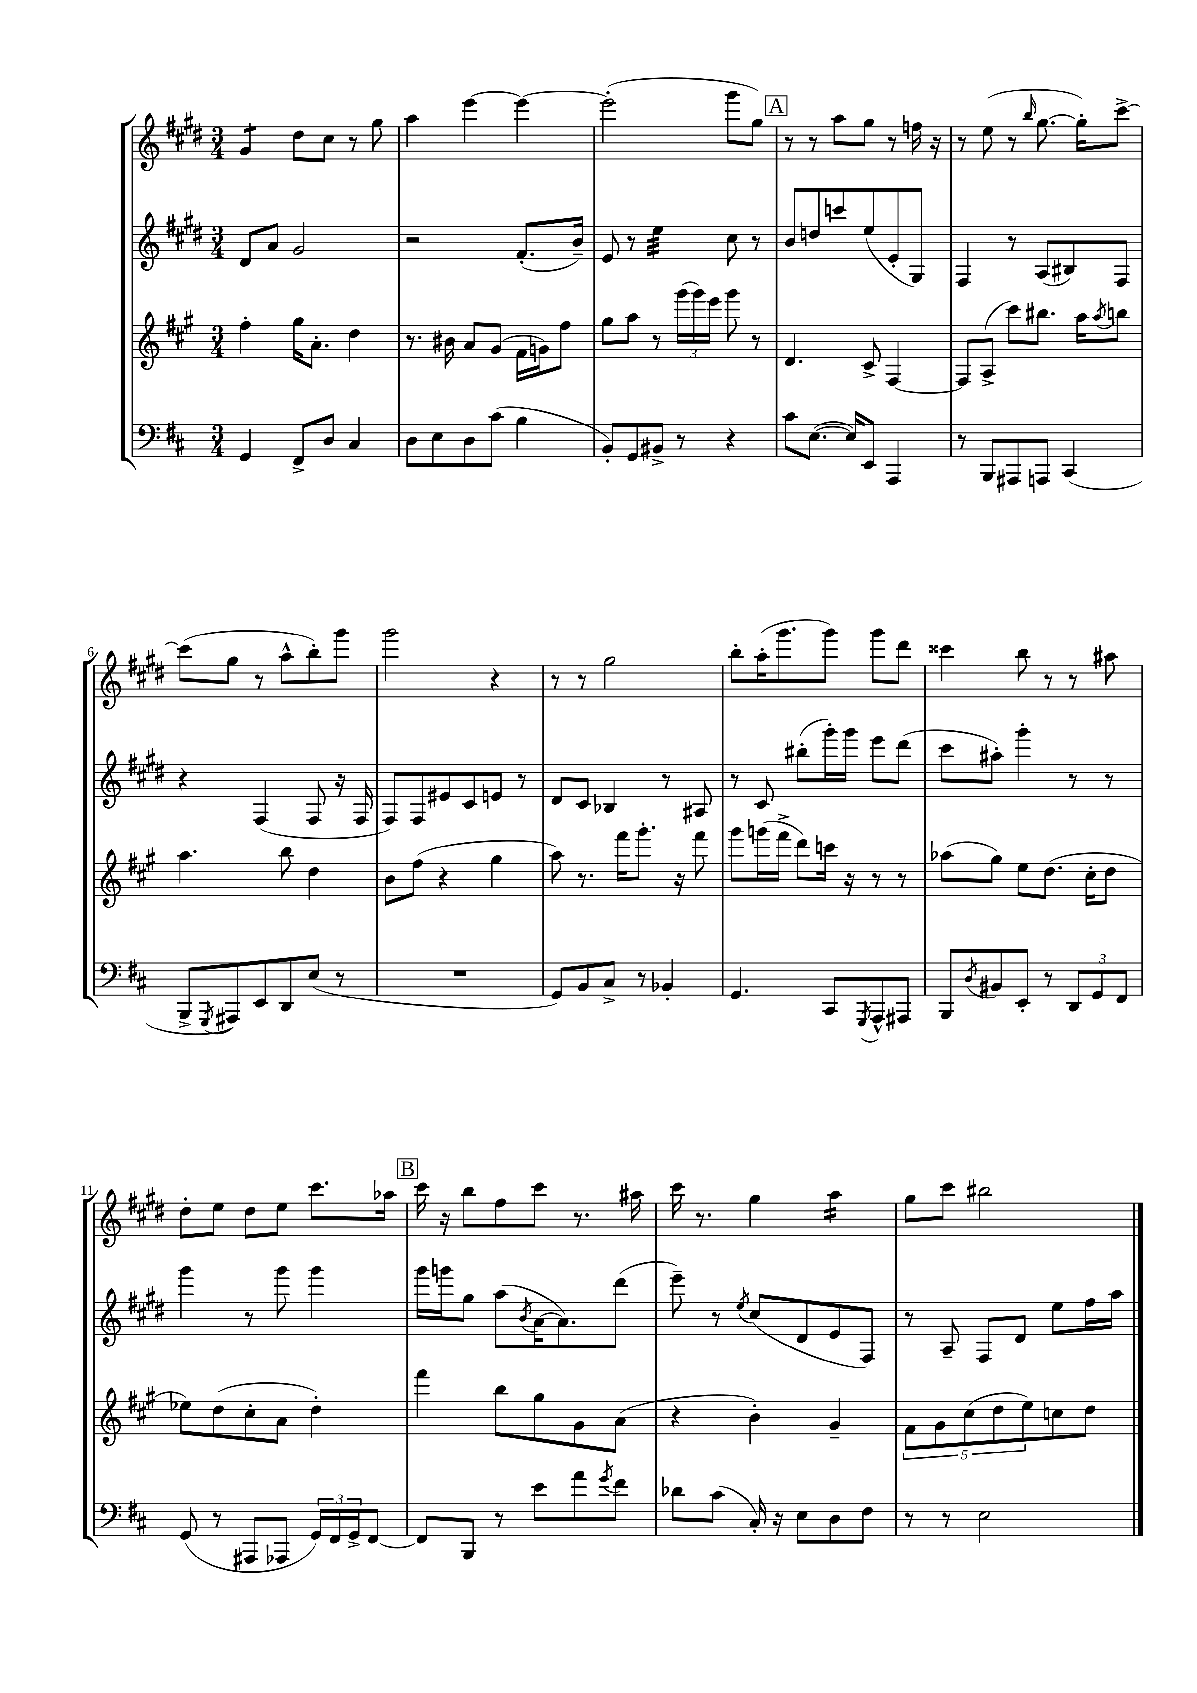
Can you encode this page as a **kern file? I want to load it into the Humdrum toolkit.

**kern	**kern	**kern	**kern
*part4	*part3	*part2	*part1
*staff4	*staff3	*staff2	*staff1
*clefF4	*clefG2	*clefG2	*clefG2
*k[f#c#]	*k[f#c#g#]	*k[f#c#g#d#]	*k[f#c#g#d#]
*M3/4	*M3/4	*M3/4	*M3/4
=1	=1	=1	=1
*	*	*	*tremolo
4GG/	4ff#'\	8d#/L	8g#/L
.	.	8a/J	8g#/J
*	*	*	*Xtremolo
8FF#^/L	16gg#\KL	2g#/	8dd#\L
.	8.a'\J	.	.
8D/J	.	.	8cc#\J
4C#/	4dd\	.	8r
.	.	.	8gg#\
=2	=2	=2	=2
8D\L	8.r	2r	4aa\
8E\	.	.	.
.	16b#X\	.	.
8D\	8a/L	.	[4eee\
(8c#\J	(8g#/J	.	.
4B\	16f#\LL	(8.f#'/L	4eee\_
.	16gn\J)	.	.
.	8ff#\J	.	.
.	.	16b~/Jk)	.
=3	=3	=3	=3
8BB'/L)	8gg#\L	8e/	(2eee'\]
8GG/	8aa\J	8r	.
*	*	*tremolo	*
8BB#X^/J	8r	32ee\LLL	.
.	.	32ee\	.
.	.	32ee\	.
.	.	32ee\	.
8r	(24ggg#\LL	32ee\	.
.	.	32ee\	.
.	24ggg#\)	.	.
.	.	32ee\	.
.	24eee\JJ	.	.
.	.	32ee\JJJ	.
*	*	*Xtremolo	*
4r	8ggg#\	8cc#\	8ggg#\L
.	8r	8r	8gg#\J)
!!LO:REH:place=s1:t=A
=4	=4	=4	=4
8c#\L	4.d/	8b/L	8r
([8.E\J	.	8ddn/	8r
.	.	8cccn/	8aa\L
16E/KL])	.	.	.
8EE/J	8c#^/	(8ee/	8gg#\J
4AAA/	[4F#/	8e'/	8r
.	.	8G#/J)	16ffn\
.	.	.	16r
=5	=5	=5	=5
8r	8F#/L]	4F#/	8r
8BBB/L	(8A^/J	.	(8ee\
8AAA#X/	8ccc#\L)	8r	8r
.	.	.	16qqbb/
8AAAn/J	8.bb#X\J	(8A/L	[8.gg#\
(4CC#/	.	8B#X/)	.
.	16aa\KL	.	16gg#'\KL])
.	8qaa/	.	.
.	8bbn\J	8F#/J	[8ccc#^\J
!!LO:LB:g=z
=6	=6	=6	=6
8BBB^/L	4.aa\	4r	(8ccc#\L]
8qGGG/	.	.	.
8AAA#X/)	.	.	8gg#\J
8EE/	.	(4F#/	8r
8DD/	8bb\	.	8aa^^\L
(8E/J	4dd\	8F#/	8bb'\)
8r	.	16r	8ggg#\J
.	.	16F#/	.
=7	=7	=7	=7
2.r	8b\L	8F#/L)	2ggg#\
.	(8ff#\J	8F#/	.
.	4r	8e#X/	.
.	.	8c#/	.
.	4gg#\	8en/J	4r
.	.	8r	.
=8	=8	=8	=8
8GG/L)	8aa\)	8d#/L	8r
8BB/	8.r	8c#/J	8r
8C#^/J	.	4B-X/	2gg#\
.	16fff#\KL	.	.
8r	8.ggg#'\J	.	.
4BB-X'/	.	8r	.
.	16r	.	.
.	8fff#\	8A#X/	.
=9	=9	=9	=9
4.GG/	8ggg#\L	8r	8bb'\L
.	(16gggn\L	8c#/	(16aa'\K
.	16fff#^\JJ	.	8.ggg#\
.	8ddd\L)	(8bb#X'\L	.
8CC#/L	16cccn\Jk	16ggg#'\L)	8ggg#\J)
.	16r	16ggg#\JJ	.
8qGGG/	.	.	.
8AAA^^/	8r	8eee\L	8ggg#\L
8AAA#X/J	8r	(8ddd#\J	8ddd#\J
=10	=10	=10	=10
8BBB/L	(8aa-X\L	8ccc#\L	4ccc##X\
8qD/	.	.	.
8BB#X/	8gg#\J)	8aa#X'\J)	.
8EE'/J	8ee\L	4ggg#'\	8bb\
8r	(8.dd\J	.	8r
12DD/L	.	8r	8r
.	16cc#'\KL	.	.
12GG/	.	.	.
.	8dd\J	8r	8aa#X\
12FF#/J	.	.	.
!!LO:LB:g=z
=11	=11	=11	=11
(8GG/	8ee-X\L)	4ggg#\	8dd#'\L
8r	(8dd\	.	8ee\J
8AAA#X/L	8cc#'\	8r	8dd#\L
8AAA-X/J	8a\J	8ggg#\	8ee\J
24GG/LL)	4dd'\)	4ggg#\	8.ccc#\L
24FF#/	.	.	.
24GG^/J	.	.	.
[8FF#/J	.	.	.
.	.	.	16aa-X\Jk
!!LO:REH:place=s1:t=B
=12	=12	=12	=12
8FF#/L]	4fff#\	16ggg#\LL	16ccc#\
.	.	16gggn\J	16r
8BBB/J	.	8gg#\J	8bb\L
8r	8bb\L	(8aa\L	8ff#\
.	.	8qb/	.
8e\L	8gg#\	[16a\K	8ccc#\J
.	.	8.a\])	.
8a\	8g#\	.	8.r
8qg/	.	.	.
8f#\J	(8a\J	(8ddd#\J	.
.	.	.	16aa#X\
=13	=13	=13	=13
8d-X\L	4r	8eee~\)	16ccc#\
.	.	.	8.r
(8c#\J	.	8r	.
.	.	8qee/	.
16C#'/)	4b'\)	(8cc#/L	4gg#\
16r	.	.	.
8E\L	.	8d#/	.
*	*	*	*tremolo
8D\	4g#~/	8e/	16aa\LL
.	.	.	16aa\
8F#\J	.	8F#/J)	16aa\
.	.	.	16aa\JJ
*	*	*	*Xtremolo
=14	=14	=14	=14
8r	10f#\L	8r	8gg#\L
.	10g#\	.	.
8r	.	8A~/	8ccc#\J
.	(10cc#\	.	.
2E\	.	8F#/L	2bb#X\
.	10dd\	.	.
.	.	8d#/J	.
.	10ee\)	.	.
.	8ccn\	8ee\L	.
.	8dd\J	16ff#\L	.
.	.	16aa\JJ	.
==	==	==	==
*-	*-	*-	*-
